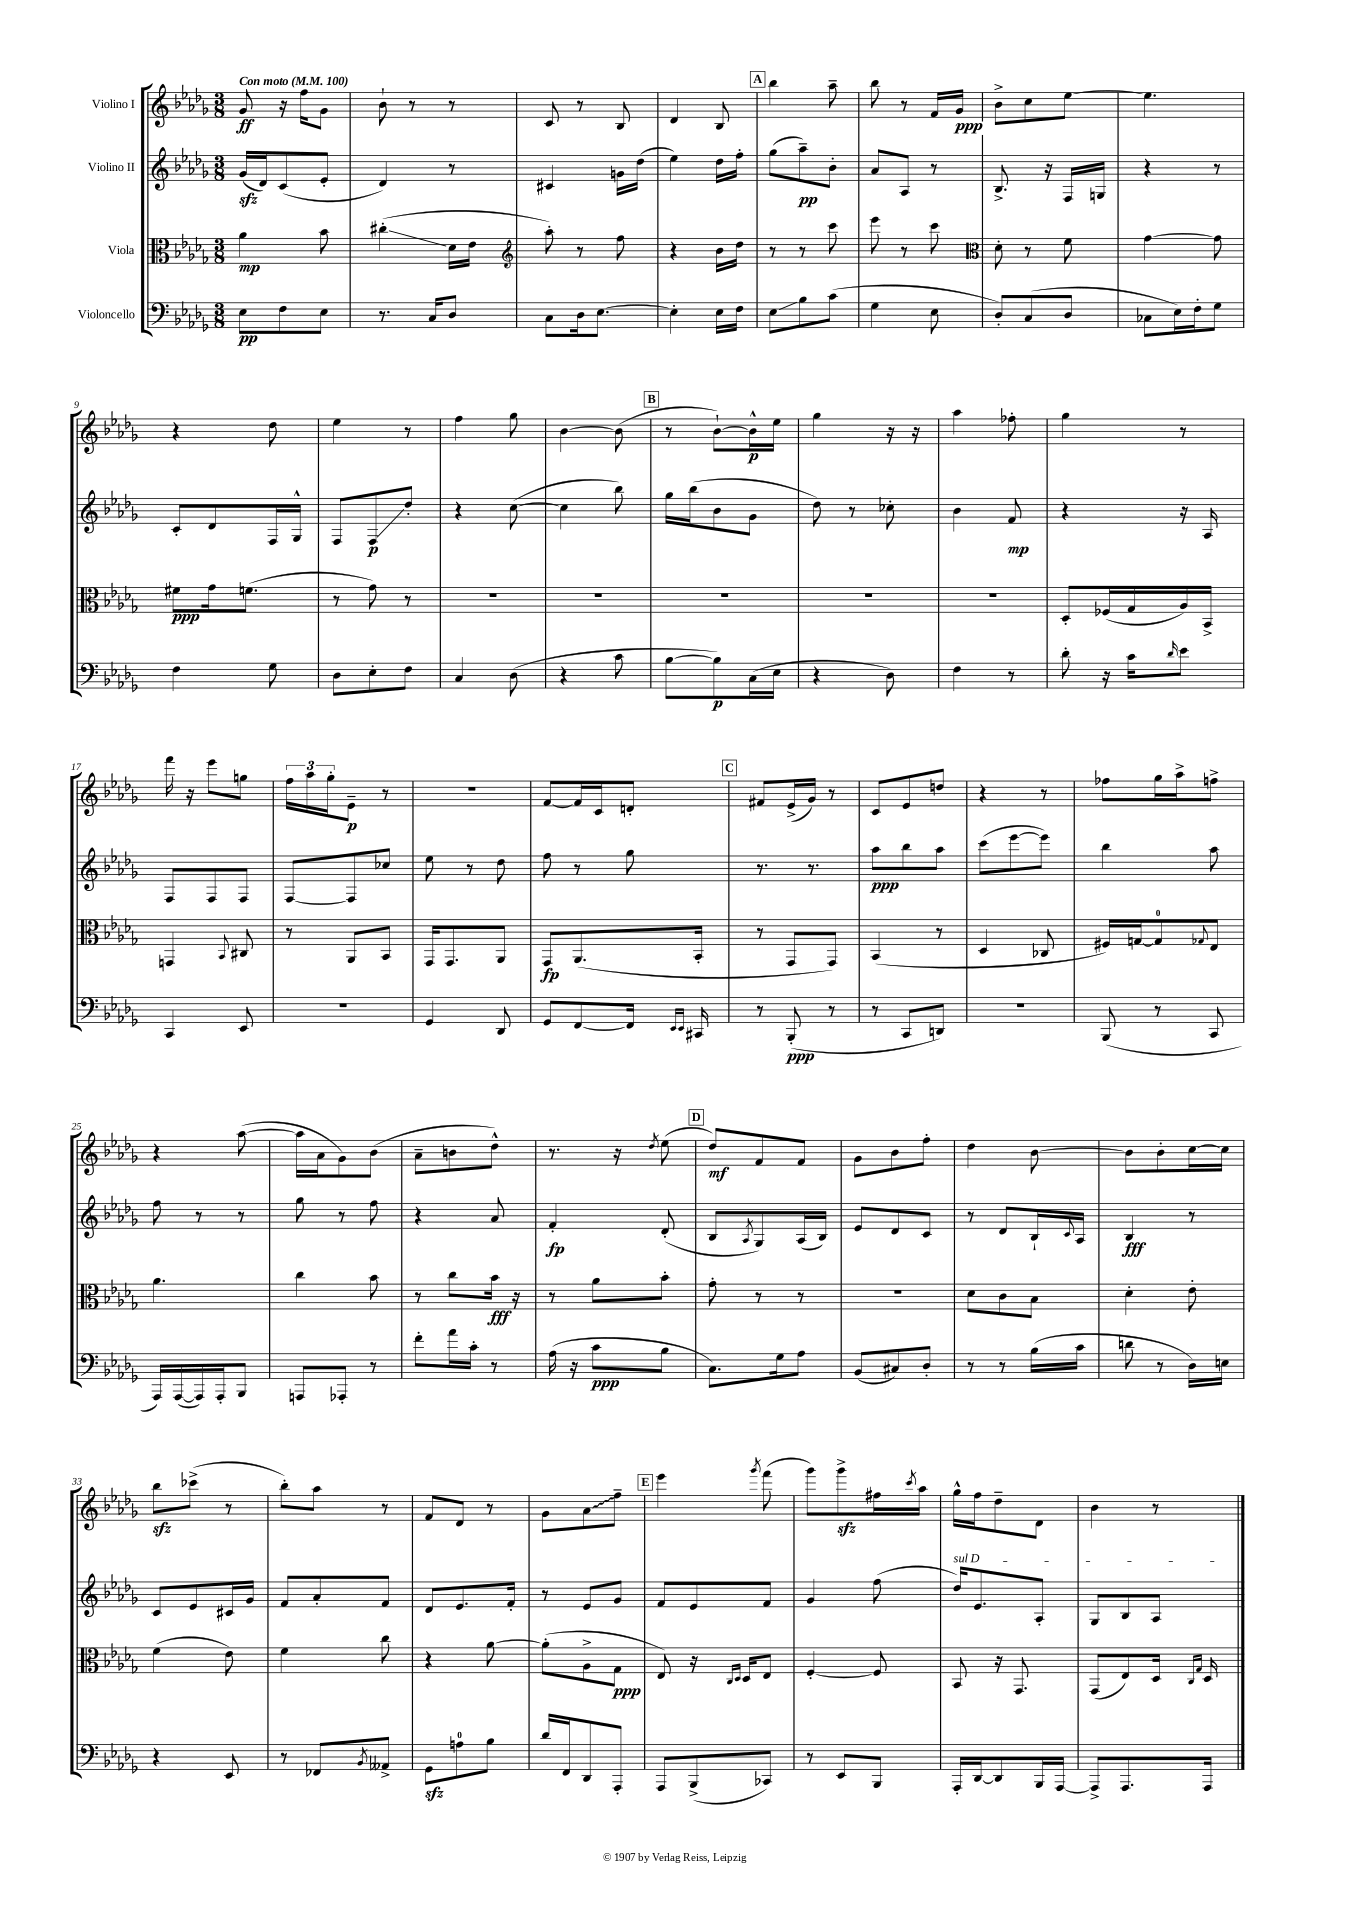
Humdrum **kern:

**kern	**kern	**kern	**kern
*staff4	*staff3	*staff2	*staff1
*clefF4	*clefC3	*clefG2	*clefG2
*k[b-e-a-d-g-]	*k[b-e-a-d-g-]	*k[b-e-a-d-g-]	*k[b-e-a-d-g-]
*M3/8	*M3/8	*M3/8	*M3/8
*MM100	*MM100	*MM100	*MM100
8E-	4a-	(16g-	8g-
.	.	16d-)	.
8F	.	(8c	16r
.	.	.	16ff
8E-	8b-	8e-'	8g-
=	=	=	=
8.r	(4cc#'	4d-)	8b-`
.	.	.	8r
16C	.	.	.
8D-	16d-	8r	8r
.	16e-	.	.
=	=	=	=
*	*clefG2	*	*
8C	8aa-')	4c#	8c
16D-	8r	.	8r
[8.E-	.	.	.
.	8ff	16g	8B-
.	.	(16dd-	.
=	=	=	=
4E-']	4r	4ee-)	4d-
16E-	16b-	16dd-	8B-
16F	16dd-	16ff'	.
=	=	=	=
8E-	8r	(8gg-	4bb-
8B-	8r	8aa-~)	.
(8c	8ccc	8b-'	8aa-~
=	=	=	=
4G-	8eee-	8a-	8bb-
.	8r	8A-	8r
8E-	8ccc	8r	16f
.	.	.	16g-
=	=	=	=
*	*clefC3	*	*
8D-')	8d-'	8.B-^	8b-^
(8C	8r	.	8cc
.	.	16r	.
8D-	8f	16F	[8ee-
.	.	16G	.
=	=	=	=
8C-	[4g-	4r	4.ee-]
16E-)	.	.	.
16F'	.	.	.
8G-	8g-]	8r	.
=	=	=	=
4F	8f#	8c'	4r
.	16g-	8d-	.
.	(8.f	.	.
8G-	.	16F	8dd-
.	.	16G-^^	.
=	=	=	=
8D-	8r	8F	4ee-
8E-'	8g-)	8F	.
8F	8r	8dd-'	8r
=	=	=	=
4C	4.r	4r	4ff
(8D-	.	([8cc	8gg-
=	=	=	=
4r	4.r	4cc]	[4b-
8c	.	8bb-)	(8b-]
=	=	=	=
[8B-	4.r	16gg-	8r
.	.	(16bb-	.
8B-])	.	8b-	[8b-`)
(16C	.	8g-	16b-^^]
16E-	.	.	16ee-
=	=	=	=
4r	4.r	8dd-)	4gg-
.	.	8r	.
8D-)	.	8cc-'	16r
.	.	.	16r
=	=	=	=
4F	4.r	4b-	4aa-
8r	.	8f	8ff-'
=	=	=	=
8d-'	8D-'	4r	4gg-
16r	(16F-	.	.
16c	16G-	.	.
16qqd-	.	.	.
8e-	16A-)	16r	8r
.	16BB-^	16A-	.
=	=	=	=
4CC	4GG	8F	16fff
.	.	.	16r
.	.	8F	8eee-
.	8qqBB-	.	.
8EE-	8C#	8F	8gg
=	=	=	=
4.r	8r	[8F	24ff
.	.	.	24aa-
.	.	.	24gg-'
.	8AA-	8F]	8e-~
.	8BB-	8cc-	8r
=	=	=	=
4GG-	16GG-	8ee-	4.r
.	8.GG-	.	.
.	.	8r	.
8DD-	8AA-	8dd-	.
=	=	=	=
8GG-	8GG-	8ff	[8f
[8FF	(8.AA-	8r	16f]
.	.	.	16c
16FF]	.	8gg-	8d'
16qqEE-	.	.	.
16qqEE-	.	.	.
16CC#	16BB-'	.	.
=	=	=	=
8r	8r	8.r	8f#
(8BBB-'	8GG-	.	(16e-^
.	.	8.r	16g-)
8r	8GG-)	.	8r
=	=	=	=
8r	(4BB-	8aa-	8c
8CC	.	8bb-	8e-
8DD)	8r	8aa-	8dd
=	=	=	=
4.r	4D-	(8ccc	4r
.	.	[8eee-	.
.	8C-	8eee-])	8r
=	=	=	=
(8BBB-	16F#)	4bb-	8ff-
.	[16G	.	.
8r	8G]	.	16gg-
.	.	.	16aa-^
.	8qqG-	.	.
8CC	8E-	8aa-	8ff^
=	=	=	=
16AAA-)	4.a-	8ff	4r
([16AAA-	.	.	.
16AAA-])	.	8r	.
16AAA-'	.	.	.
8BBB-	.	8r	([8aa-
=	=	=	=
8AAA	4cc	8gg-	16aa-]
.	.	.	16a-
8AAA-'	.	8r	8g-)
8r	8b-	8ff	(8b-
=	=	=	=
8f'	8r	4r	8a-~
16a-	8cc	.	8b
16c'	.	.	.
8r	16b-	8a-	8dd-^^)
.	16r	.	.
=	=	=	=
(16A-	8r	4f'	8.r
16r	.	.	.
8c	8a-	.	.
.	.	.	16r
.	.	.	8qdd-
8B-	8b-'	(8d-'	(8ee-
=	=	=	=
8.C)	8g-'	8B-	8dd-)
.	.	8qA-	.
.	8r	8G-)	8f
16G-	.	.	.
8A-	8r	(16A-	8f
.	.	16B-)	.
=	=	=	=
(8BB-	4.r	8e-	8g-
8C#)	.	8d-	8b-
8D-'	.	8c	8ff'
=	=	=	=
8r	8d-	8r	4dd-
8r	8c	8d-	.
(16B-	8B-	16B-`	[8b-
.	.	8qqc	.
16c	.	16A-	.
=	=	=	=
8d	4d-'	4B-	8b-]
8r	.	.	8b-'
16D-)	8e-'	8r	[16cc
16E	.	.	16cc]
=	=	=	=
4r	(4f	8c	8bb-
.	.	8e-	(8ccc-^
8EE-	8e-)	16c#	8r
.	.	16g-	.
=	=	=	=
8r	4f	8f	8bb-')
8FF-	.	8a-'	8aa-
8qBB-	.	.	.
8AA--^	8cc	8f	8r
=	=	=	=
8GG-	4r	8d-	8f
8A	.	8.e-	8d-
8B-	[8a-	.	8r
.	.	16f'	.
=	=	=	=
16d-	(8a-']	8r	8g-
16FF	.	.	.
8DD-	8A-^	8e-	8a-
8AAA-'	8G-	8g-	8ff~
=	=	=	=
8AAA-	8E-)	8f	4eee-
(8BBB-^	16r	8e-	.
.	16qqC	.	.
.	16qqD-	.	.
.	16D-	.	.
.	.	.	8qggg-
8CC-)	8E-	8f	(8fff
=	=	=	=
8r	[4F'	4g-	8ggg-)
8EE-	.	.	8ggg-^
8BBB-	8F]	(8ff	16ff#
.	.	.	8qccc
.	.	.	16aa-
=	=	=	=
16AAA-'	8BB-	16dd-)	16gg-^^
[16DD-	.	8.e-	16ff
8DD-]	16r	.	8dd-~
.	8.GG-	.	.
16BBB-	.	8A-'	8d-
[16AAA-	.	.	.
=	=	=	=
8AAA-^]	(8GG-	8G-	4b-
8.AAA-	8E-)	8B-	.
.	16D-	8A-	8r
.	16qqC	.	.
.	16qqG-	.	.
16AAA-	16D-	.	.
==	==	==	==
*-	*-	*-	*-
